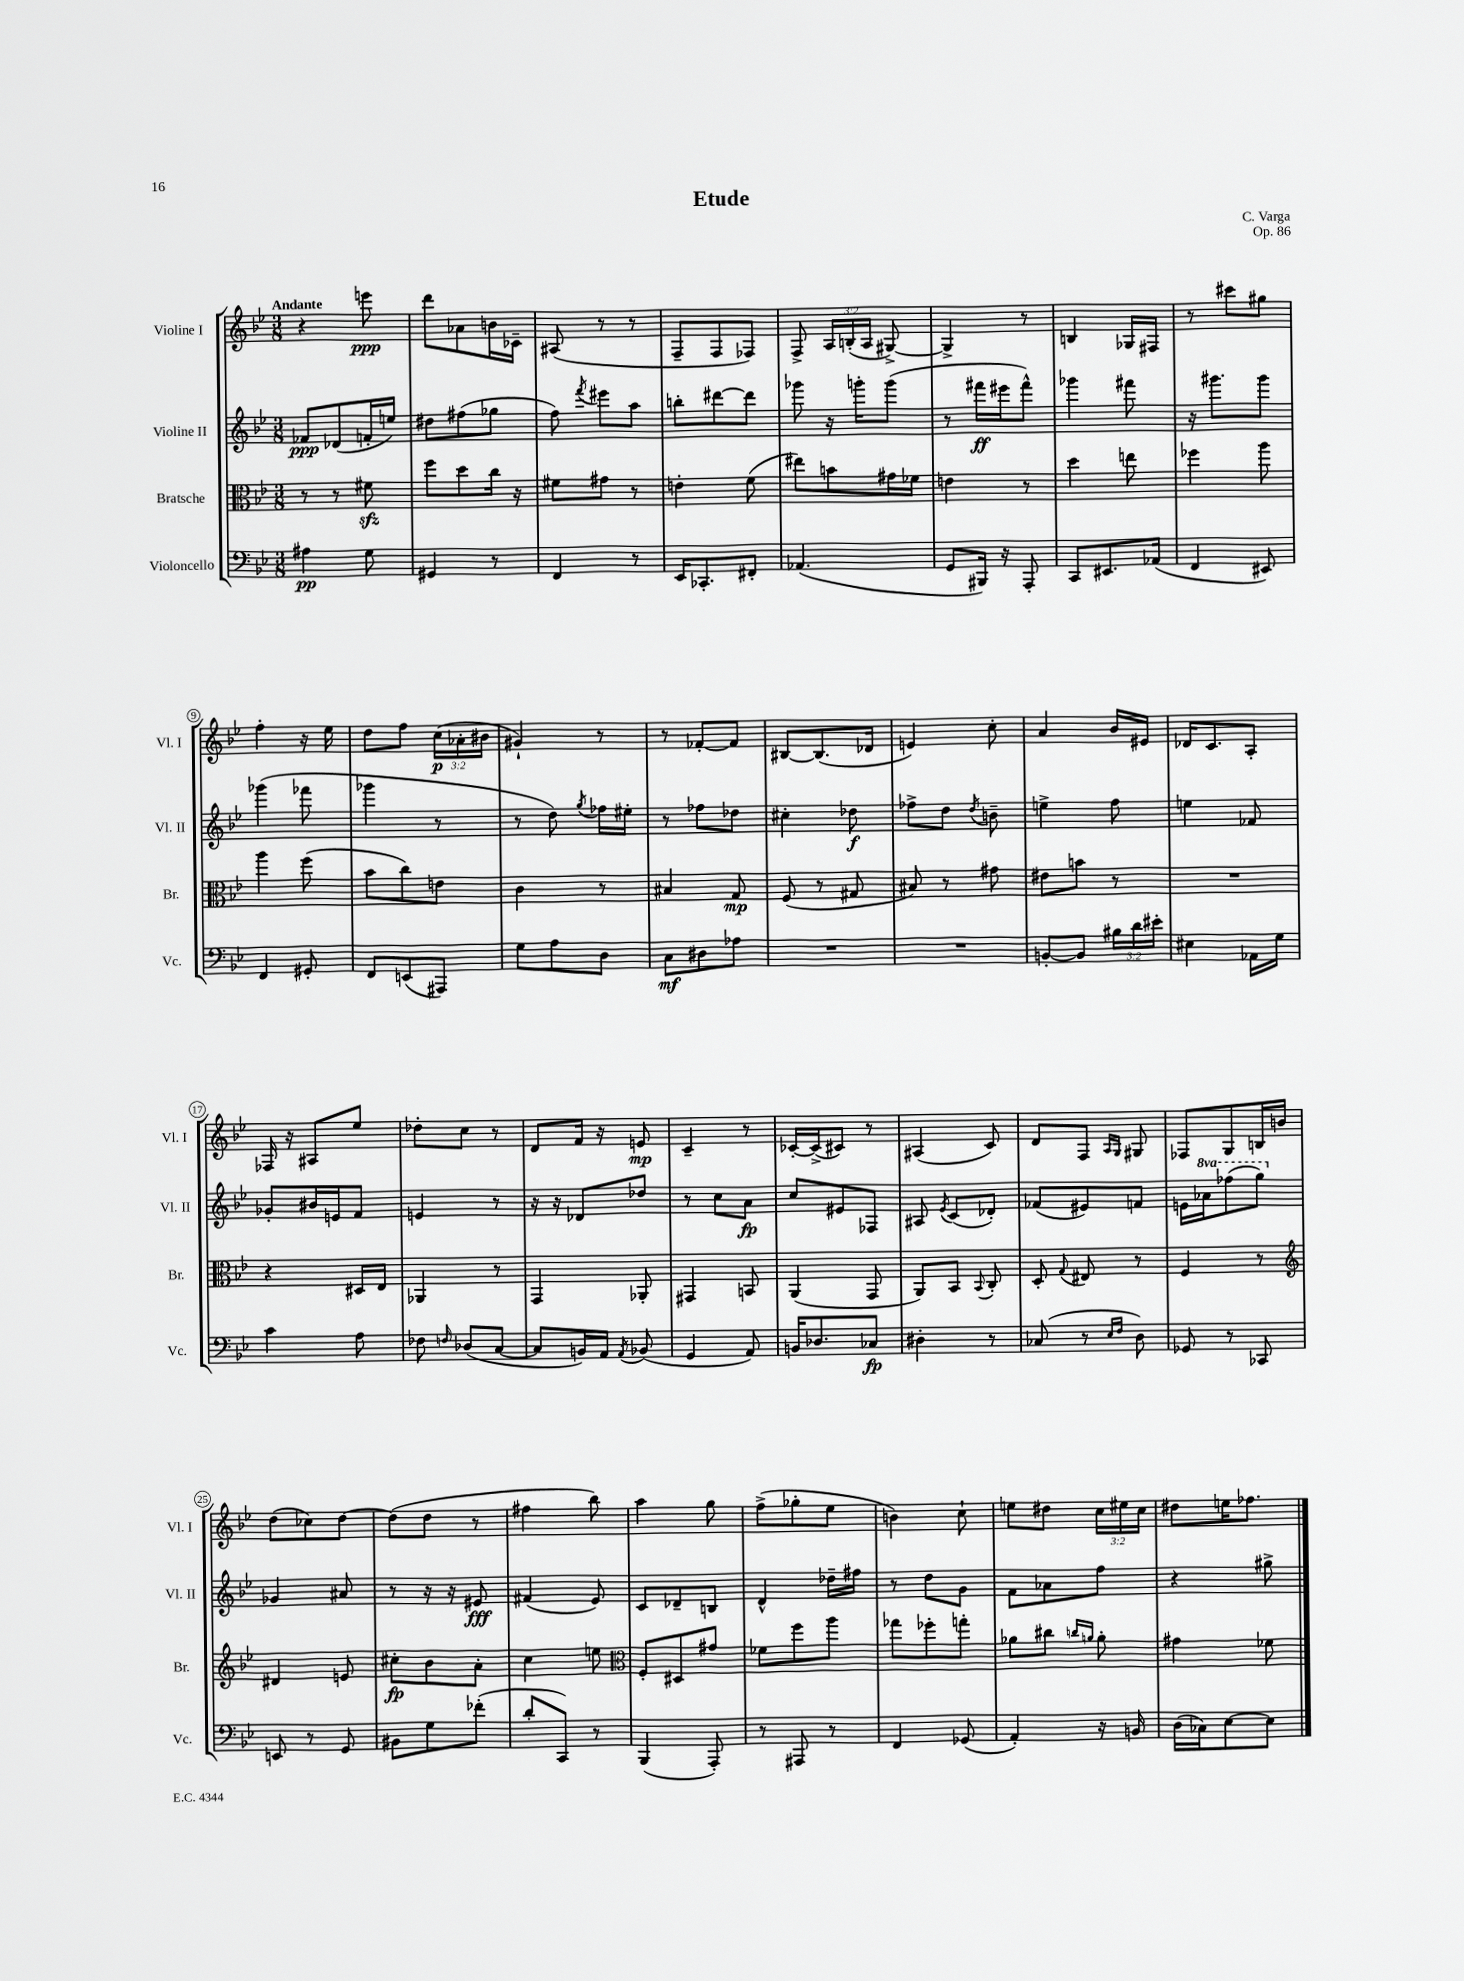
\header { title = "Etude" composer = "C. Varga" opus = "Op. 86" }
<<
\new StaffGroup <<
\new Staff = "s0" \with { instrumentName = "Violine I" shortInstrumentName = "Vl. I" } {
    \clef treble \key bes \major \numericTimeSignature \time 3/8 \override Staff.TupletNumber.text = #tuplet-number::calc-fraction-text \tempo "Andante"
    \autoBeamOff r4 e'''8\ppp |
    d'''8[ aes'8 b'16 ces'16]-- |
    ais8( r8 r8 |
    f8[-- f8 fes8]) |
    f8-> \tuplet 3/2 { a16[ b16-.( a16] } gis8~->) |
    gis4-> r8 |
    b4 ges16[ fis16] |
    r8 cis'''8[ gis''8] |
    f''4-. r16 ees''16 |
    d''8[ f''8] \tuplet 3/2 { c''16[\p( aes'16-. bis'16] } |
    gis'4-!) r8 |
    r8 fes'8[~-. fes'8] |
    bis8[~ bis8.( des'16] |
    e'4) c''8-. |
    a'4 bes'16[ eis'16] |
    des'16[ c'8. a8]-. |
    fes16 r16 ais8[ ees''8] |
    des''8[-. c''8] r8 |
    d'8[ f'16] r16 e'8\mp |
    c'4-- r8 |
    ces'16[~-. ces'16->( cis'8]) r8 |
    ais4( c'8) |
    d'8[ f8] \grace { a16[ g16] } gis8 |
    fes8[ g8 b16 b'16] |
    d''8[( ces''8) d''8]~ |
    d''8[( d''8] r8 |
    fis''4 bes''8) |
    a''4 g''8 |
    f''8[->( ges''8-. ees''8] |
    b'4) c''8-! |
    e''8[ dis''8] \tuplet 3/2 { c''16[ eis''16 c''16] } |
    dis''8[ e''16 fes''8.] \bar "|." |
}
\new Staff = "s1" \with { instrumentName = "Violine II" shortInstrumentName = "Vl. II" } {
    \clef treble \key bes \major \numericTimeSignature \time 3/8 \set Staff.ottavationMarkups = #ottavation-simple-ordinals
    \autoBeamOff fes'8[\ppp des'8( f'16-. e''16]) |
    dis''8[ fis''8( ges''8] |
    f''8) \acciaccatura { f'''8 } eis'''8[ a''8] |
    b''8[-. dis'''8~ dis'''8] |
    ges'''8 r16 g'''16[-. g'''8]( |
    r8 fis'''16[\ff eis'''16 fis'''8]-^) |
    ges'''4 fis'''8 |
    r16 gis'''8.[ gis'''8] |
    ges'''4( fes'''8 |
    ges'''4 r8 |
    r8 d''8) \acciaccatura { g''8 } fes''16[ eis''16]-. |
    r8 fes''8[ des''8] |
    cis''4-. des''8\f |
    fes''8[-> d''8] \acciaccatura { d''8 } b'8-- |
    e''4-> f''8 |
    e''4 fes'8 |
    ges'8[-. bis'16 e'16 f'8] |
    e'4 r8 |
    r16 r16 des'8[ des''8] |
    r8 c''8[ a'8]\fp |
    c''8[ eis'8 fes8] |
    ais8 \acciaccatura { ees'8 } c'8[( des'8]-.) |
    fes'8[( eis'8) f'8] |
    e'16[ \ottava #1 aes''16 fes'''8( g'''8]) \ottava #0 |
    ges'4 ais'8 |
    r8 r16 r16 eis'8\fff |
    fis'4( ees'8) |
    c'8[ des'8-- b8] |
    d'4-^ des''16[-- fis''16] |
    r8 d''8[ g'8] |
    f'8[ aes'8 f''8] |
    r4 gis''8-> \bar "|." |
}
\new Staff = "s2" \with { instrumentName = "Bratsche" shortInstrumentName = "Br." } {
    \clef alto \key bes \major \numericTimeSignature \time 3/8
    \autoBeamOff r8 r8 fis'8\sfz |
    f''8[ d''8 c''16] r16 |
    fis'8[ gis'8] r8 |
    e'4-. f'8( |
    eis''8[) b'8 gis'16 fes'16] |
    e'4 r8 |
    d''4 e''8 |
    fes''4 a''8 |
    a''4 f''8( |
    bes'8[ c''8) e'8] |
    c'4 r8 |
    bis4 g8\mp |
    f8( r8 gis8 |
    bis8) r8 gis'8 |
    eis'8[ b'8] r8 |
    R4. |
    r4 dis16[ ees16] |
    aes,4 r8 |
    g,4 aes,8-. |
    gis,4 b,8 |
    a,4( g,8 |
    a,8[) bes,8] \appoggiatura { bes,8 } c8-. |
    d8-. \appoggiatura { g8 } eis8 r8 |
    f4 r8 |
    \clef treble dis'4 e'8 |
    cis''8[-.\fp bes'8 a'8]-. |
    c''4 e''8 |
    \clef alto f8[-. dis8 gis'8] |
    fes'8[ f''8 a''8] |
    ges''8[ fes''8-. g''8]-. |
    aes'8[ cis''8] \grace { c''16[ a'16] } a'8-. |
    gis'4 fes'8 \bar "|." |
}
\new Staff = "s3" \with { instrumentName = "Violoncello" shortInstrumentName = "Vc." } {
    \clef bass \key bes \major \numericTimeSignature \time 3/8 \override Staff.TupletNumber.text = #tuplet-number::calc-fraction-text
    \autoBeamOff ais4\pp g8 |
    gis,4 r8 |
    f,4 r8 |
    ees,16[ ces,8.-. fis,8]-. |
    aes,4.( |
    g,8[ bis,,16]) r16 a,,8-. |
    c,8[ eis,8. aes,16]( |
    f,4 eis,8) |
    f,4 gis,8-. |
    f,8[ e,8( ais,,8]) |
    g8[ a8 d8] |
    c8[\mf dis8 aes8] |
    R4. |
    R4. |
    b,8[~-. b,8] \tuplet 3/2 { bis16[ d'16 eis'16]-. } |
    eis4 aes,16[ g16] |
    c'4 a8 |
    fes8 \grace { f16 } des8[( c8]~ |
    c8[ b,16) a,16] \acciaccatura { a,8 } bes,8( |
    g,4 a,8) |
    b,16[ des8. ces8]\fp |
    dis4-. r8 |
    ces8( r8 \grace { ees16[ f16] } d8) |
    ges,8 r8 ces,8 |
    e,8 r8 g,8 |
    bis,8[ g8 fes'8]-.( |
    d'8[-. c,8]) r8 |
    bes,,4( a,,8-.) |
    r8 ais,,8 r8 |
    f,4 ges,8( |
    a,4-.) r16 b,16 |
    d16[( ces16) ees8~ ees8] \bar "|." |
}
>>
>>
\layout { \context { \Score \override BarNumber.stencil = #(make-stencil-circler 0.1 0.3 ly:text-interface::print) } }
